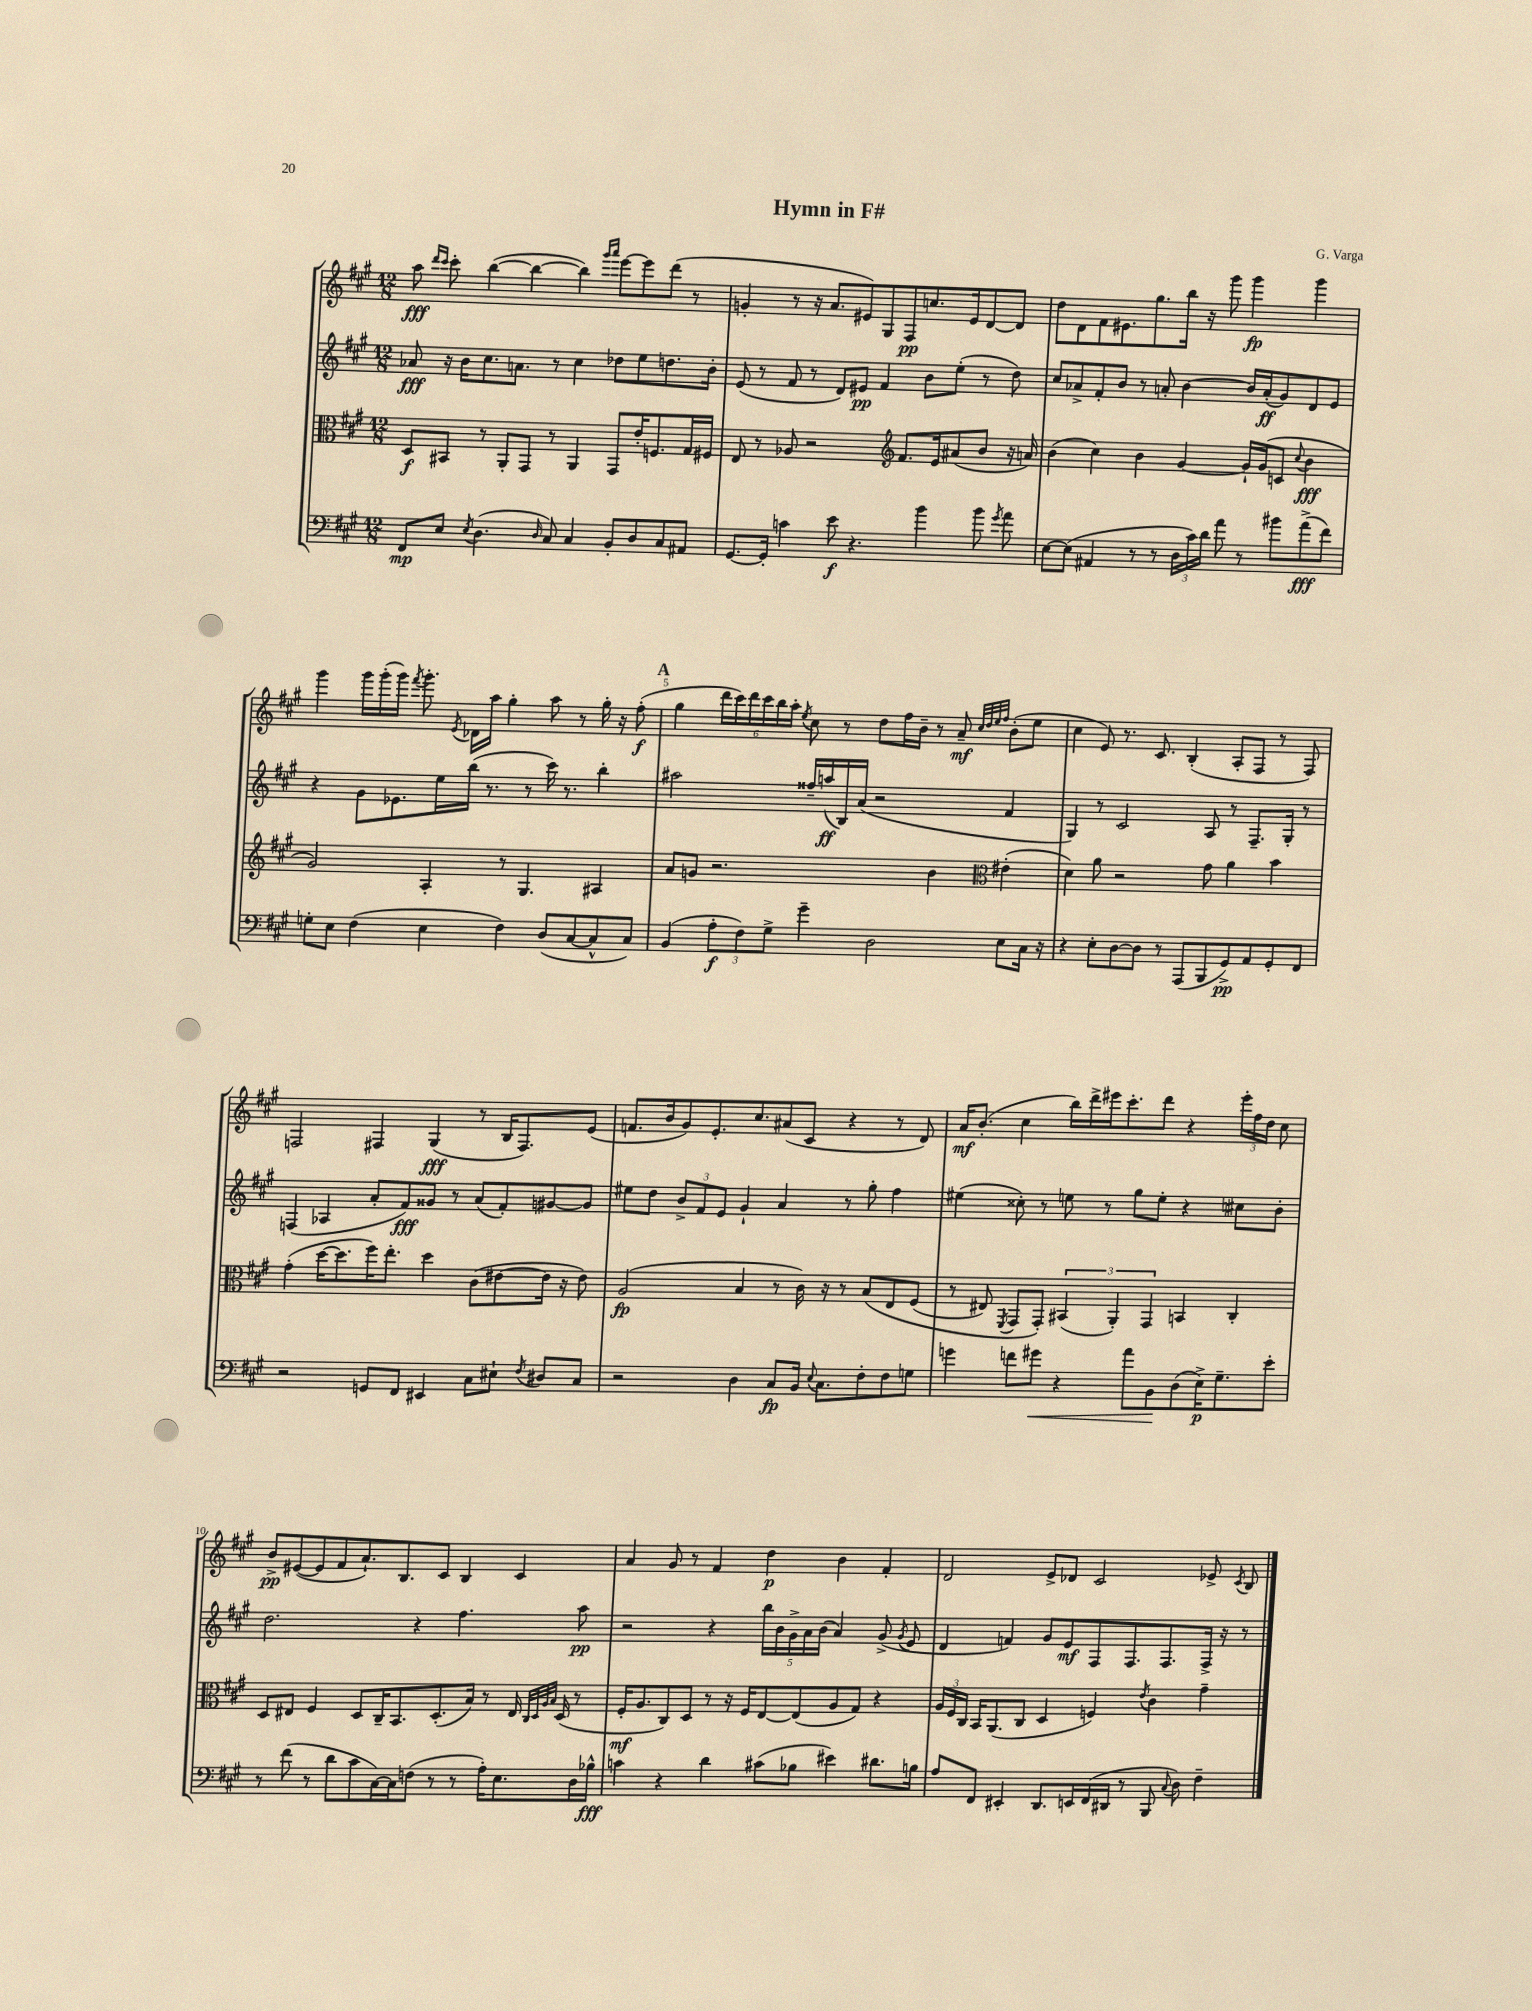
\header { title = "Hymn in F#" composer = "G. Varga" }
<<
\new StaffGroup <<
\new Staff = "s0" {
    \clef treble \key a \major \numericTimeSignature \time 12/8
    \autoBeamOff a''8\fff \grace { d'''16[ cis'''16] } cis'''8-. b''4~( b''4~ b''4) \grace { gis'''16[ a'''16] } e'''8[~ e'''8 d'''8]( r8 |
    g'4-. r8 r16 a'8.[ eis'8) gis8 fis8\pp c''8. eis'16 d'8~ d'8] |
    d''8[ d'8 fis'8 eis'8. gis''8. b''16] r16 gis'''8 gis'''4\fp gis'''4 |
    gis'''4 gis'''16[ gis'''16-.( gis'''16]) \acciaccatura { fis'''8 } gis'''8.-. \acciaccatura { e'8 } des'16[ a''16] gis''4-. a''8 r8 gis''16-. r16 fis''8-.\f( |
    \mark \markup { \bold "A" } gis''4 \tuplet 6/4 { d'''16[ cis'''16) d'''16 cis'''16 b''16 a''16]-. } \acciaccatura { e''8 } cis''8 r8 d''8[ fis''16 b'16]-- r8 a'8--\mf \grace { cis''32[ d''32 e''32 fis''32] } b'8[-.( e''8] |
    cis''4 e'8) r8. cis'8. b4-.( a8[-. fis8] r8 fis8) |
    f2 fis4 gis4\fff( r8 b16[ fis8.) e'8]( |
    f'8.[ b'16 gis'8) e'8.-. cis''8. ais'8( cis'8] r4 r8 d'8) |
    a'16[\mf b'8.]-.( cis''4 b''16[) d'''16-> eis'''16 cis'''8.-. d'''8] r4 \tuplet 3/2 { eis'''16[-. fis''16 d''16] } cis''8 |
    b'8[->\pp eis'8~( eis'8 fis'8 a'8.-!) b8. cis'8] b4 cis'4 |
    a'4 gis'8 r8 fis'4 d''4\p b'4 fis'4-. |
    d'2 e'8[-> des'8] cis'2 ees'8-> \acciaccatura { cis'8 } b8 \bar "|." |
}
\new Staff = "s1" {
    \clef treble \key a \major \numericTimeSignature \time 12/8
    \autoBeamOff aes'8\fff r16 b'16[ cis''8. a'8.] r8 cis''4 des''8[ e''8 d''8. b'16]-. |
    e'8( r8 fis'8 r8 d'8[) eis'8]\pp fis'4 b'8[ e''8]-.( r8 d''8) |
    cis''8[ aes'8-> fis'8-. b'8] r8 a'8-. b'4~ b'16[ a'16-.\ff( gis'8) d'8 e'8] |
    r4 gis'8[ ees'8. e''16 b''16]( r8. r8 cis'''16) r8. b''4-. |
    \mark \markup { \bold "A" } ais''2 fisis''16[-- a''16\ff( b16) a'16]( r2 fis'4 |
    gis4) r8 cis'2 a8 r8 fis8.[-- gis16]-. r8 |
    f4( aes4 a'8[-. fis'8\fff) gisis'8] r8 a'8[( fis'8-.) gis'8~ gis'8] |
    eis''8[ d''8] \tuplet 3/2 { b'8[-> fis'8 e'8] } gis'4-! a'4 r8 gis''8-. fis''4 |
    eis''4( cisis''8-.) r8 e''8 r8 gis''8[ e''8]-. r4 cis''8[ b'8]-. |
    d''2. r4 fis''4. a''8\pp |
    r2 r4 \tuplet 5/4 { b''16[ b'16 gis'16-> a'16 b'16]( } a'4) gis'8->( \acciaccatura { gis'8 } e'8 |
    d'4 f'4) gis'8[ e'8\mf fis8 fis8. fis8. fis16]-> r16 r8 \bar "|." |
}
\new Staff = "s2" {
    \clef alto \key a \major \numericTimeSignature \time 12/8
    \autoBeamOff d8[\f bis,8] r8 a,8[-. gis,8] r8 a,4 gis,8[ e'16-. f8. gis16 fis16] |
    e8 r8 aes8 r2 \clef treble fis'8.[ e'16 ais'8( b'8] r16 a'16) |
    b'4( cis''4) b'4 gis'4~ gis'16[-! gis'16( c'8] \appoggiatura { cis''8 } b'4\fff |
    gis'2) a4-. r8 gis4. ais4 |
    \mark \markup { \bold "A" } a'8[ g'8] r2. b'4 \clef alto eis'4-.( |
    d'4) a'8 r2 gis'8 a'4 b'4 |
    gis'4-.( d''16[~ d''8. fis''16) e''8.]-. d''4 cis'8[( eis'8~ eis'16] r16 eis'8) |
    a2\fp( b4 r8 cis'16) r16 r8 b8[\( e8 fis8]( |
    r8 eis8) \acciaccatura { fis,8 } gis,8[ gis,8]-.\) \tuplet 3/2 { bis,4( a,4-.) gis,4 } b,4 cis4-. |
    d8[ eis8] fis4 d8[ cis16-- b,8. d8.-.( b16]) r8 eis16 \grace { cis32[ d32 a32 b32] } d16( r8 |
    fis16[-.\mf a8. cis8) d8] r8 r16 fis16[ e8~ e8( a8 gis8]) r4 |
    \tuplet 3/2 { a16[ fis16 cis16] } b,16[ a,8.( cis8] d4 f4) \acciaccatura { e'8 } cis'4 gis'4-- \bar "|." |
}
\new Staff = "s3" {
    \clef bass \key a \major \numericTimeSignature \time 12/8
    \autoBeamOff fis,8[\mp e8] \acciaccatura { e8 } d4.( \grace { d16 } cis8) cis4 b,8[-. d8 cis8 ais,8] |
    gis,8.[~ gis,16]-. c'4 e'8\f r4. b'4 b'8 \acciaccatura { gis'8 } a'8 |
    e8[~ e8]( ais,4 r8 r8 \tuplet 3/2 { d16[ cis'16) d'16] } a'8 r8 bis'8[ a'8->\fff( fis'8]) |
    g8[-. e8] fis4( e4 fis4) d8[( cis8~ cis8-^ cis8]) |
    \mark \markup { \bold "A" } b,4( \tuplet 3/2 { a8[-.\f fis8) gis8]-> } gis'4-- d2 e8[ cis16] r16 |
    r4 e8[-. d8~ d8] r8 a,,8[( b,,8 gis,8->\pp) a,8 gis,8-. fis,8] |
    r2 g,8[ fis,8] eis,4 cis8[ eis8]-! \acciaccatura { fis8 } dis8[ cis8] |
    r2 d4 cis8[\fp b,16] \appoggiatura { e8 } cis8.[ fis8-. fis8 g8] |
    g'4 f'8[ gis'8]\< r4 a'8[ b,8\! d8( e16->\p) gis8.-- e'8]-. |
    r8 fis'8( r8 d'8[ cis'8 cis16~) cis16 f8]( r8 r8 a16[-.) e8. d16 bes16]-^\fff |
    c'4 r4 d'4 cis'8[( bes8] eis'4) dis'8.[ b16] |
    a8[ fis,8] eis,4-. d,8.[ e,16 fis,16( dis,16] r8 b,,8 \appoggiatura { cis8 } d8) fis4-- \bar "|." |
}
>>
>>
\layout { \context { \Score \override BarNumber.break-visibility = ##(#f #t #t) barNumberVisibility = #(every-nth-bar-number-visible 5) } }
